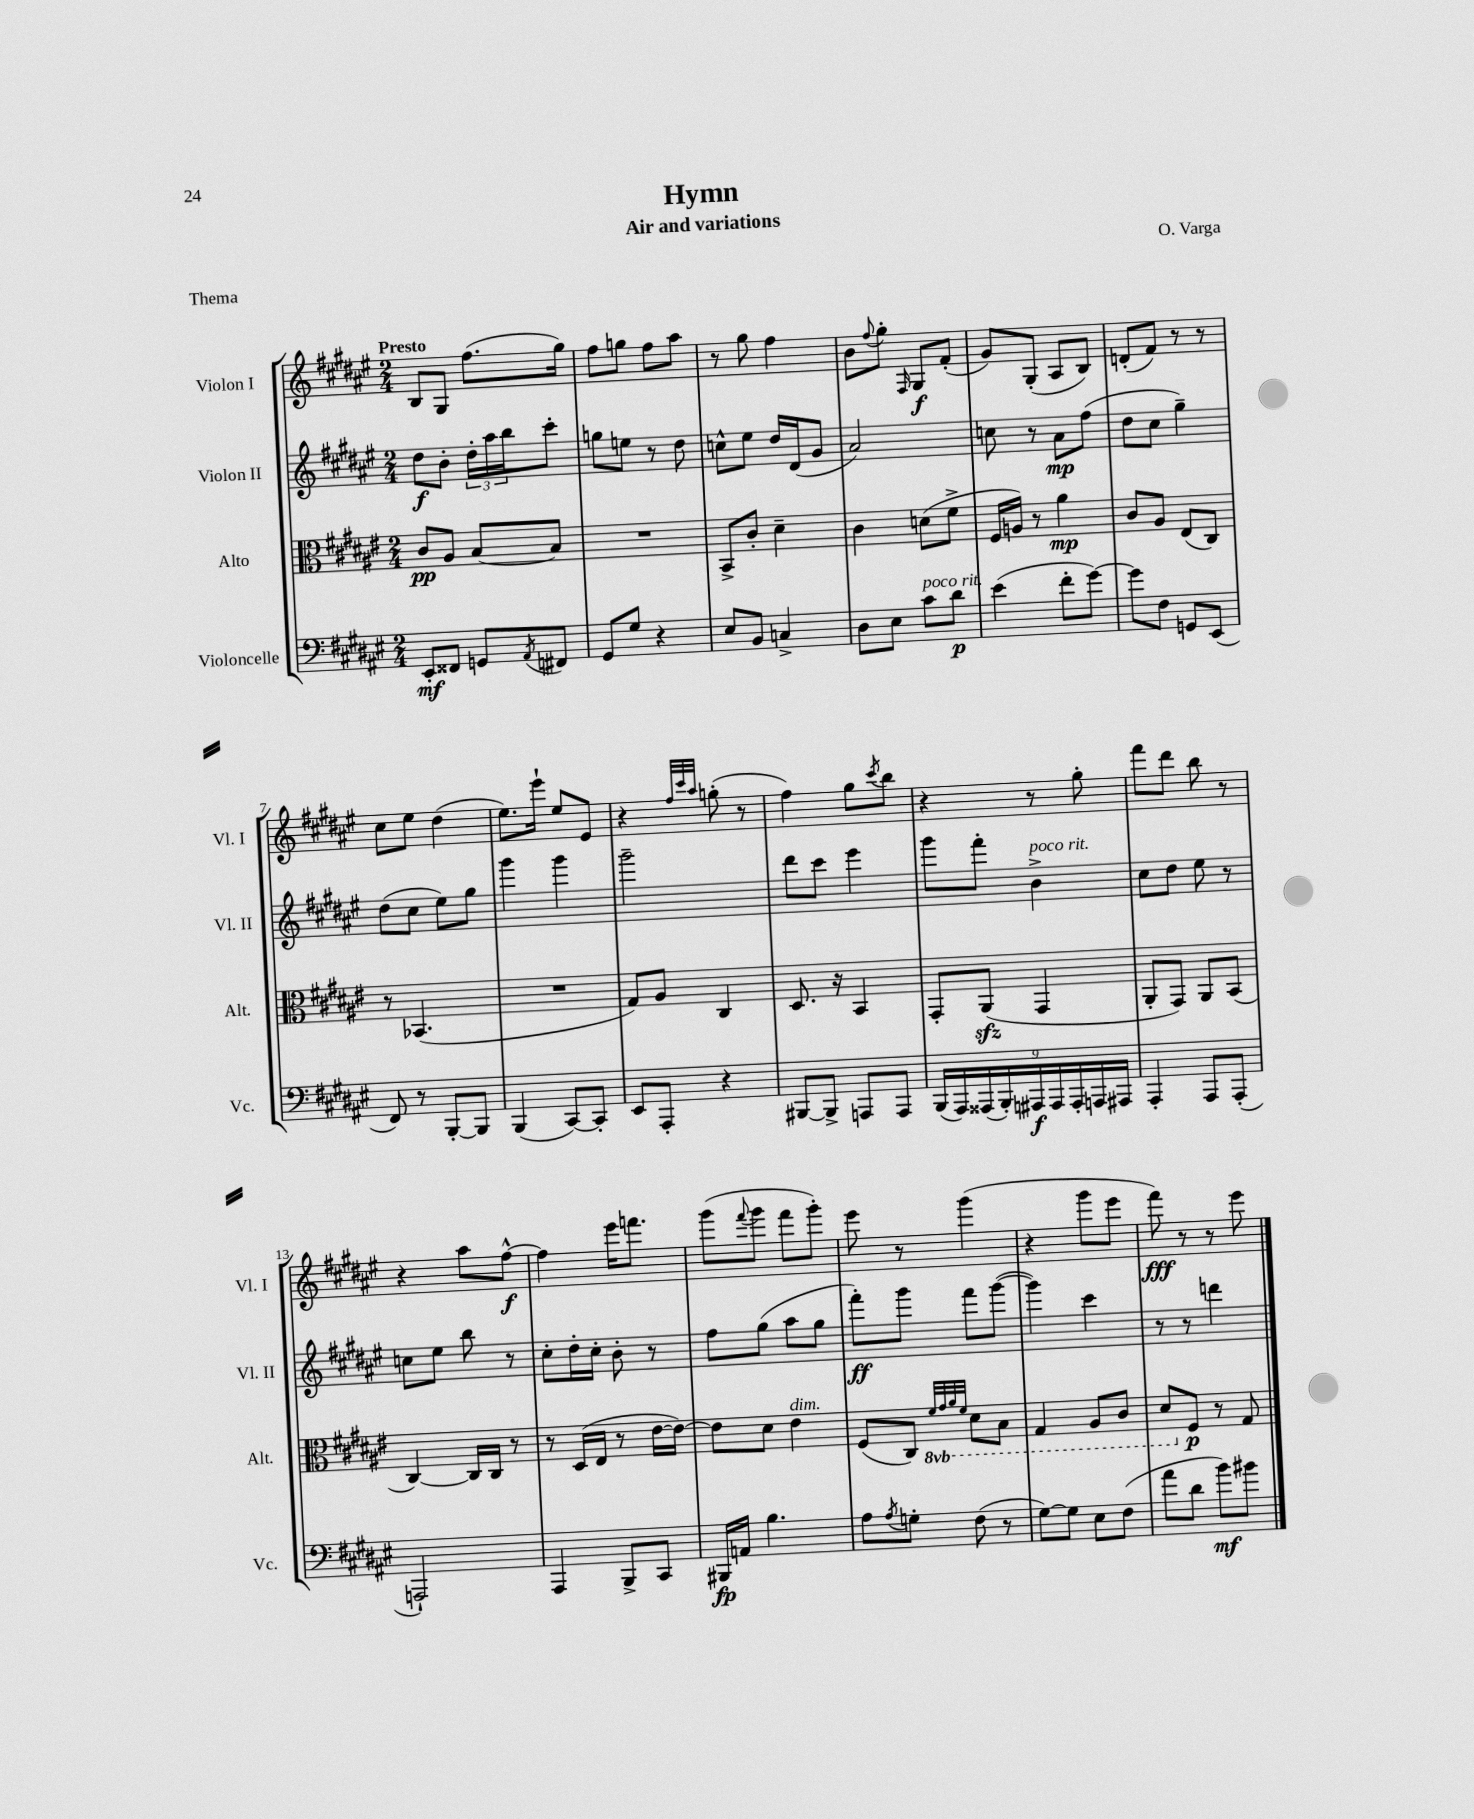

**kern	**kern	**kern	**kern
*staff4	*staff3	*staff2	*staff1
*clefF4	*clefC3	*clefG2	*clefG2
*k[f#c#g#d#a#e#]	*k[f#c#g#d#a#e#]	*k[f#c#g#d#a#e#]	*k[f#c#g#d#a#e#]
*M2/4	*M2/4	*M2/4	*M2/4
8EE#'	8c#	8dd#	8B
8FF##	8A#	8b'	8G#
8GG	[8B	24dd#'	(8.ff#
.	.	24aa#	.
.	.	24bb	.
8qAA#	.	.	.
8FF#	8B]	8ccc#'	.
.	.	.	16gg#)
=	=	=	=
8GG#	2r	8gg	8ff#
8G#	.	8ee	8gg
4r	.	8r	8ff#
.	.	8dd#	8aa#
=	=	=	=
8E#	8BB^	8cc^^	8r
8BB	8c#'	8ee#	8gg#
4C^	4d#~	16dd#	4ff#
.	.	(16d#	.
.	.	8g#	.
=	=	=	=
8D#	4c#	2a#)	8b
.	.	.	8qqff#
8E#	.	.	8gg#'
.	.	.	16qqF#
8c#	(8d	.	8G#
8d#	8f#^	.	(8f#'
=	=	=	=
(4e#	16F#	8cc	8g#)
.	16A)	.	.
.	8r	8r	(8G#'
8f#'	4a#	8a#	8A#
[8g#)	.	(8ff#	8B)
=	=	=	=
8g#]	8c#	8dd#	(8d'
8F#	8A#	8cc#	8f#)
8GG	(8E#	4gg#~)	8r
(8EE#	8C#)	.	8r
=	=	=	=
8FF#)	8r	(8dd#	8cc#
8r	(4.BB-	8cc#	8ee#
[8BBB'	.	8ee#)	(4dd#
8BBB]	.	8gg#	.
=	=	=	=
(4BBB	2r	4ggg#	8.ee#)
.	.	.	16eee#`
[8CC#)	.	4ggg#	8ee#
8CC#']	.	.	8e#
=	=	=	=
8EE#	8G#)	2ggg#~	4r
8AAA#'	8A#	.	.
.	.	.	32qqff#
.	.	.	32qqccc#
.	.	.	32qqaa#
4r	4C#	.	(8gg'
.	.	.	8r
=	=	=	=
[8BBB#	8.D#	8ddd#	4ff#)
8BBB#^]	.	8ccc#	.
.	16r	.	.
8AAA	4BB	4eee#	8gg#
.	.	.	8qccc#
8AAA	.	.	8bb
=	=	=	=
(18BBB	8GG#'	8ggg#	4r
18AAA#)	.	.	.
(18AAA##	.	.	.
.	(8AA#	8fff#'	.
18BBB')	.	.	.
18AAA#	.	.	.
.	4GG#	4b^	8r
18AAA#	.	.	.
18AAA#'	.	.	.
.	.	.	8gg#'
18AAA	.	.	.
18AAA#	.	.	.
=	=	=	=
4AAA#'	8AA#'	8cc#	8fff#
.	8GG#)	8dd#	8ddd#
8AAA#	8AA#	8ee#	8bb
(8AAA#'	(8BB	8r	8r
=	=	=	=
2AAA`)	[4C#)	8cc	4r
.	.	8ee#	.
.	16C#]	8bb	8aa#
.	16C#	.	.
.	8r	8r	[8ff#^^
=	=	=	=
4AAA#	8r	8cc#'	4ff#]
.	(16D#	16dd#'	.
.	16E#	16cc#'	.
8BBB^	8r	8b'	16eee#
.	.	.	8.fff
8CC#	[16e#	8r	.
.	16e#_)	.	.
=	=	=	=
16BBB#	8e#]	8ff#	(8ggg#
16AA	.	.	.
.	.	.	8qqfff#
4.B	8d#	(8gg#	8ggg#
.	4e#	8aa#	8fff#
.	.	8gg#	8ggg#')
=	=	=	=
8A#	(8F#	8fff#')	8eee#
8qA#	.	.	.
8G'	8C#)	8ggg#	8r
.	32qqF#	.	.
.	32qqG#	.	.
.	32qqA#	.	.
.	32qqF#	.	.
(8F#	8D#	8fff#	(4ggg#
8r	8BB	([8ggg#	.
=	=	=	=
[8G#)	4GG#	4ggg#])	4r
8G#]	.	.	.
8E#	8AA#	4ccc#	8ggg#
(8F#	8C#	.	8eee#
=	=	=	=
8a#	8D#	8r	8fff#)
8d#	8F#	8r	8r
8b)	8r	4ddd	8r
8b#	8G#	.	8eee#
==	==	==	==
*-	*-	*-	*-
